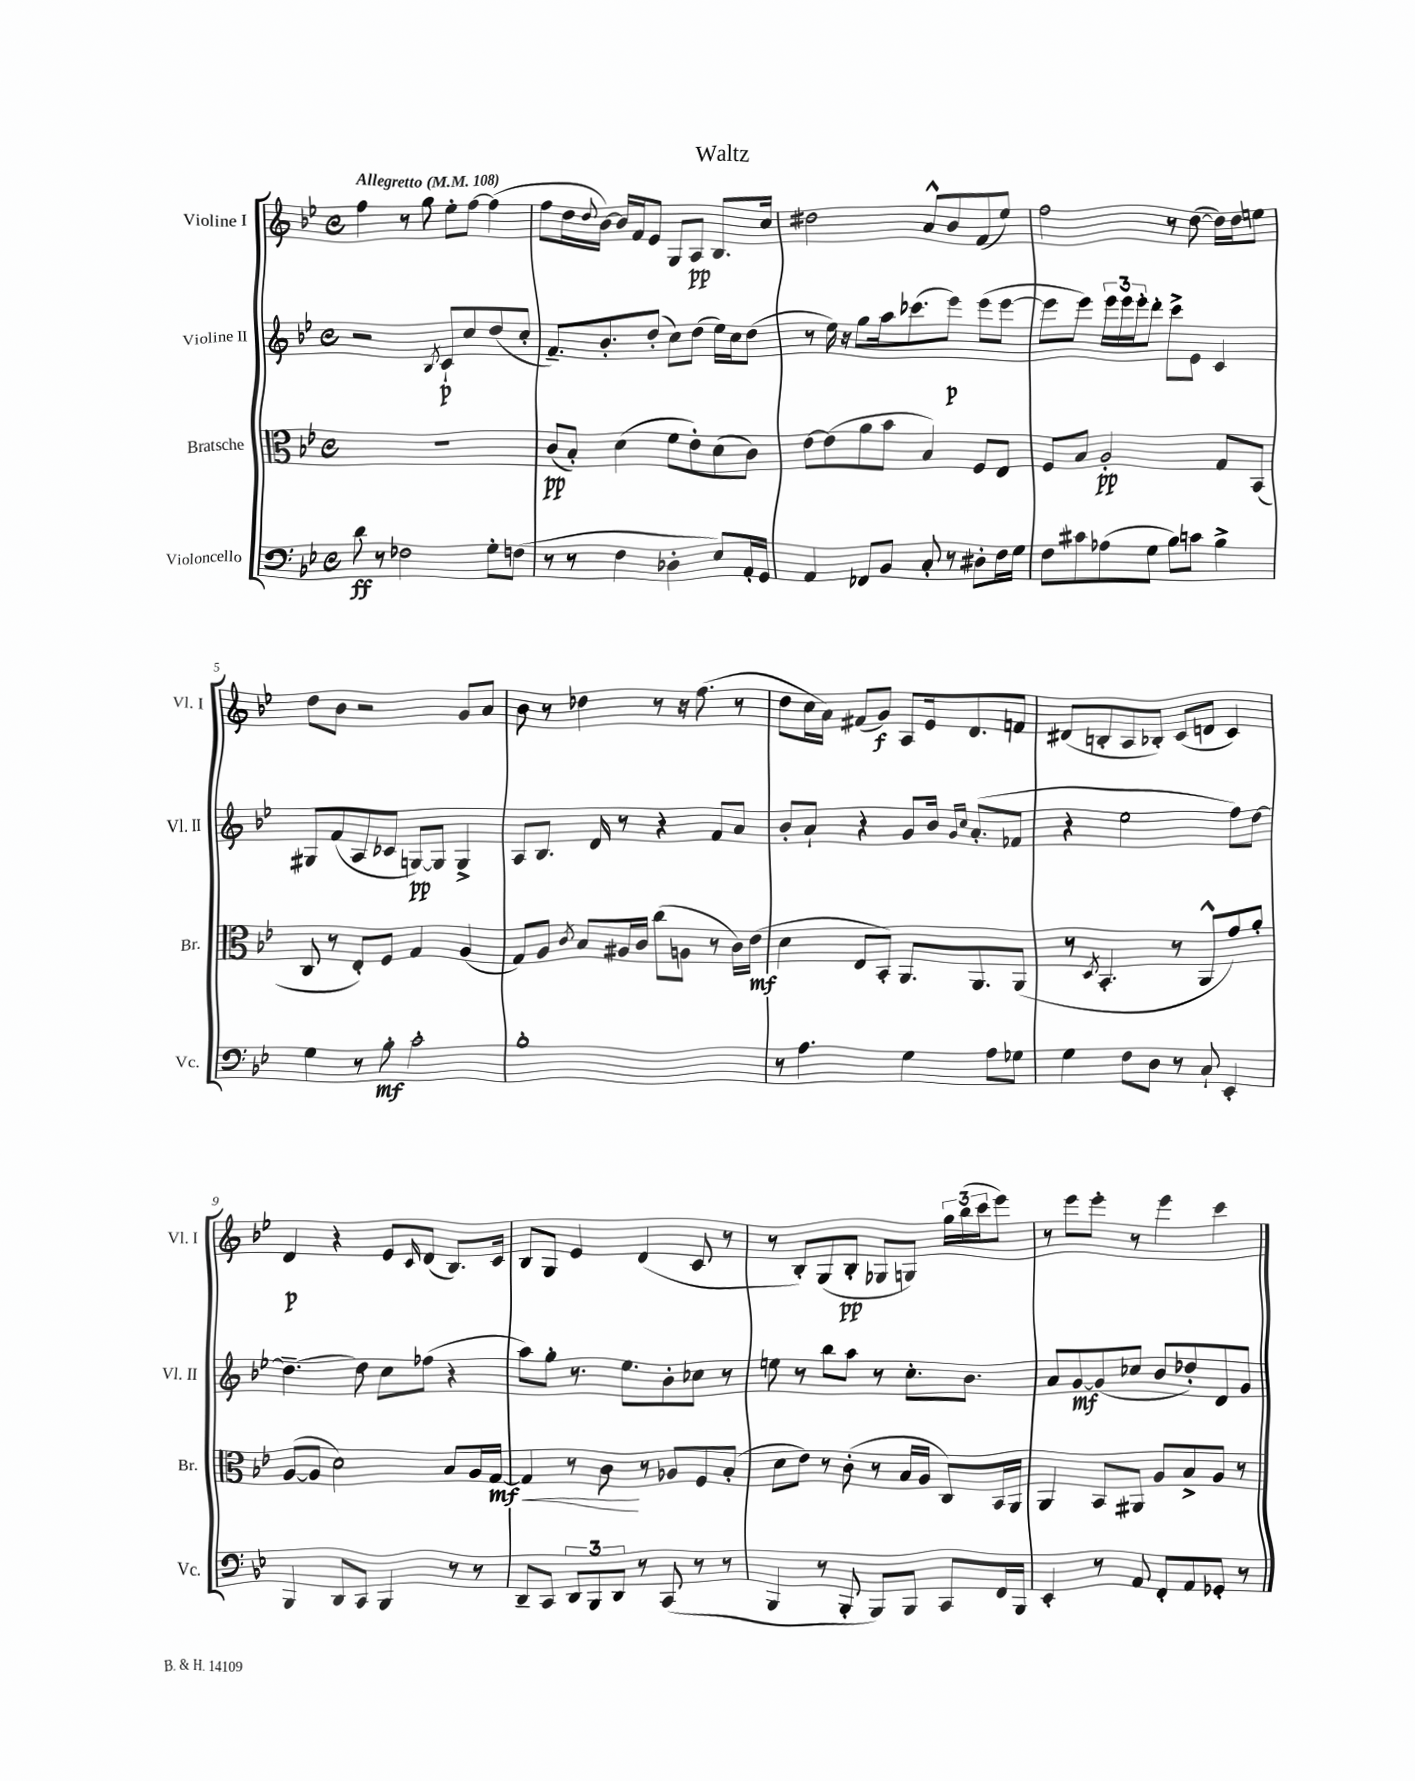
\header { title = "Waltz" }
<<
\new StaffGroup <<
\new Staff = "s0" \with { instrumentName = "Violine I" shortInstrumentName = "Vl. I" } {
    \clef treble \key bes \major \defaultTimeSignature \time 4/4 \tempo "Allegretto" 4 = 108
    f''4 r8 g''8 ees''8-. f''8~ f''4( |
    f''8 d''16 \appoggiatura { d''8 } bes'16~) bes'16 f'16 ees'8 g8 a8\pp bes8. c''16 |
    dis''2 a'8-^ bes'8 f'8( ees''8) |
    f''2 r8 d''8~( d''16) d''16 e''8 |
    d''8 bes'8 r2 g'8 a'8 |
    bes'8 r8 des''4 r8 r16 f''8.( r8 |
    d''8 c''16 a'16) fis'8( g'8\f) a8 ees'16 d'8. f'8 |
    dis'8( b8-. a8 bes8-.) c'8( d'8 c'4) |
    d'4\p r4 ees'8 \grace { c'16 } d'8( bes8.) c'16 |
    bes8 g8 ees'4 d'4( c'8 r8 |
    r8 bes8-.) g8( bes8-.\pp ges8 g8) \tuplet 3/2 { g''16 bes''16( c'''16 } ees'''8) |
    r8 ees'''8 ees'''8-. r8 ees'''4 c'''4 \bar "|." |
}
\new Staff = "s1" \with { instrumentName = "Violine II" shortInstrumentName = "Vl. II" } {
    \clef treble \key bes \major \defaultTimeSignature \time 4/4
    r2 \acciaccatura { bes8 } c'8-!\p c''8 d''8( c''8-. |
    f'8.--) bes'8.-. d''8-.( c''8) d''8( ees''16) c''16 d''8( |
    r8 ees''16) r16 g''8 a''16 ces'''8.( ees'''8\p) ees'''8( ees'''8~ |
    ees'''8 ees'''8) \tuplet 3/2 { ees'''16 ees'''16 ees'''16-. } d'''8-. c'''8-> ees'8 c'4 |
    gis8 f'8( a8 ces'8 g8~\pp) g8 g4-> |
    a8 bes8. d'16 r8 r4 f'8 a'8 |
    bes'8-. a'8-! r4 g'8 bes'16 \grace { g'16 c''16 } a'8.-.( fes'8 |
    r4 ees''2 f''8) d''8~ |
    d''4.~-- d''8 c''8 fes''8( r4 |
    a''8) g''8-. r8. ees''8. bes'8-. ces''8 r8 |
    e''8 r8 bes''8 a''8 r8 c''8.-. bes'8. |
    a'8 g'8~\mf g'8( ces''8 bes'8 des''8-.) d'8 g'8 \bar "|." |
}
\new Staff = "s2" \with { instrumentName = "Bratsche" shortInstrumentName = "Br." } {
    \clef alto \key bes \major \defaultTimeSignature \time 4/4
    R1 |
    c'8\pp( bes8-.) d'4( f'8 ees'8-.) d'8( c'8) |
    ees'8~ ees'8( a'8 bes'8 bes4) f8 ees8 |
    f8 bes8 a2-.\pp g8 bes,8( |
    c8 r8 ees8-.) f8 g4 a4( |
    g8) a8 \acciaccatura { c'8 } bes8 ais16 c'16 c''8( a8 r8 c'16) ees'16\mf( |
    d'4 ees8 bes,8-.) a,8. a,8. a,8( |
    r8 \acciaccatura { d8 } bes,4.-. r8 a,8-^ g'8) a'8-. |
    a8~( a8 d'2) bes8 a16 g16~\mf\< |
    g4 r8 c'8\! r8 aes8 f8 bes8-.( |
    d'8 ees'8) r8 c'8-.( r8 bes16 a16 c8) bes,16 a,16 |
    a,4 bes,8 ais,8 a8 bes8-> a8 r8 \bar "|." |
}
\new Staff = "s3" \with { instrumentName = "Violoncello" shortInstrumentName = "Vc." } {
    \clef bass \key bes \major \defaultTimeSignature \time 4/4
    d'8\ff r8 fes2 g8-. f8( |
    r8 r8 f4 des4-. ees8) a,16-. g,16 |
    a,4 fes,8 bes,8 c8-. r8 dis8-. f16 g16 |
    f8 cis'8 aes8( g8 bes8) c'8 bes4-> |
    g4 r8 bes8-.\mf c'2-. |
    bes1-. |
    r8 a4. g4 a8 ges8 |
    g4 f8 d8 r8 c8-! ees,4-. |
    bes,,4 d,8 c,8 bes,,4 r8 r8 |
    d,8-- c,8 \tuplet 3/2 { d,8 bes,,8 d,8 } r8 c,8( r8 r8 |
    bes,,4 r8 bes,,8-. bes,,8) bes,,8 c,8 f,16 bes,,16 |
    ees,4-. r8 a,8 f,8-. a,8 ges,8-. r8 \bar "|." |
}
>>
>>
